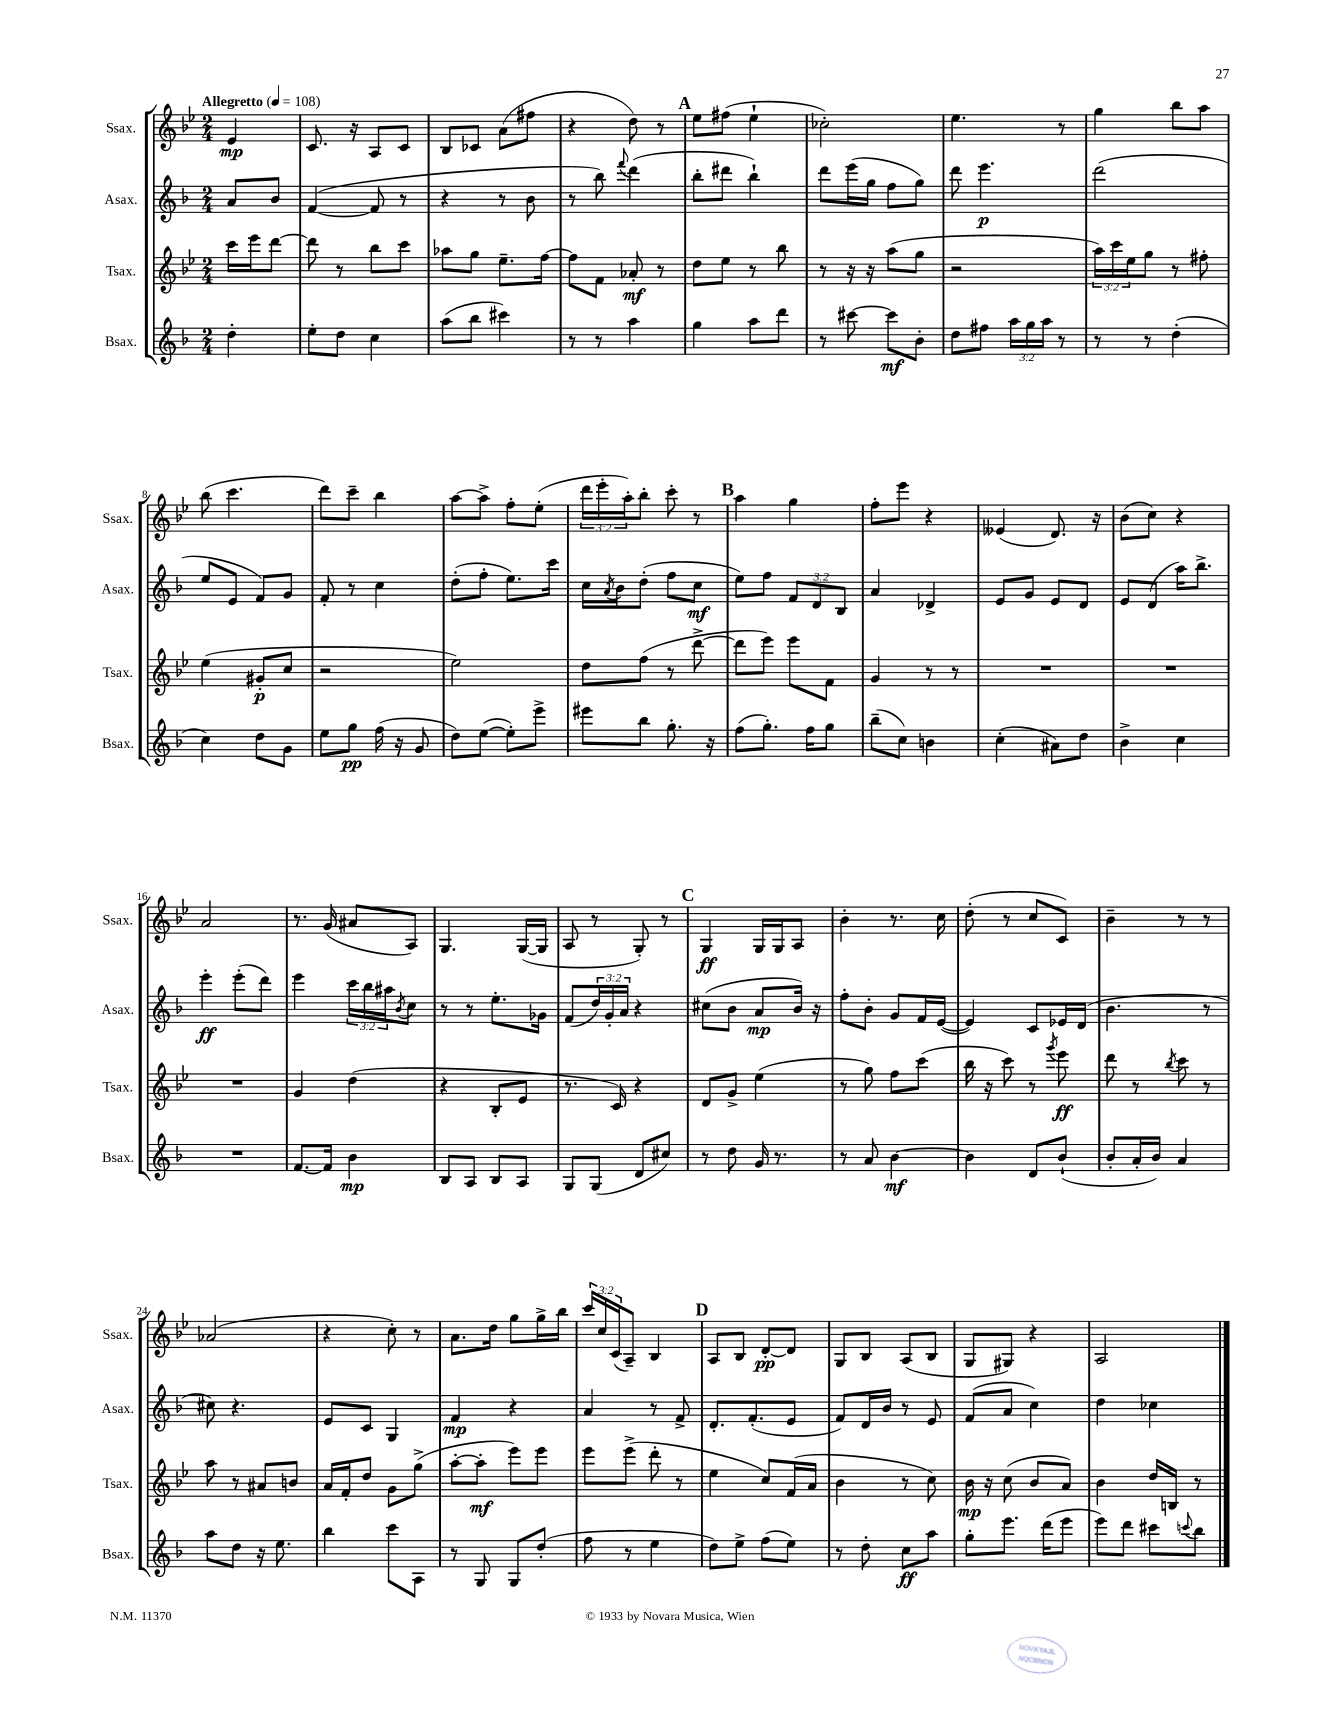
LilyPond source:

<<
\new StaffGroup <<
\new Staff = "s0" \with { instrumentName = "Ssax." shortInstrumentName = "Ssax." } {
    \clef treble \key bes \major \numericTimeSignature \time 2/4 \override Staff.TupletNumber.text = #tuplet-number::calc-fraction-text \partial 4 \tempo "Allegretto" 4 = 108
    ees'4\mp |
    c'8. r16 a8 c'8 |
    bes8 ces'8 a'8( fis''8 |
    r4 d''8) r8 |
    \mark \markup { \bold "A" } ees''8 fis''8( ees''4-! |
    ces''2-.) |
    ees''4. r8 |
    g''4 bes''8 a''8 |
    bes''8( c'''4. |
    d'''8) c'''8-- bes''4 |
    a''8~ a''8-> f''8-. ees''8-.( |
    \tuplet 3/2 { d'''16 ees'''16-. a''16-.) } bes''8-. c'''8-. r8 |
    \mark \markup { \bold "B" } a''4 g''4 |
    f''8-. ees'''8 r4 |
    eeses'4( d'8.) r16 |
    bes'8( c''8) r4 |
    a'2 |
    r8. g'16( ais'8 a8) |
    g4. g16~( g16 |
    a8 r8 g8-.) r8 |
    \mark \markup { \bold "C" } g4\ff g16 g16 a8 |
    bes'4-. r8. c''16 |
    d''8-.( r8 c''8 c'8) |
    bes'4-- r8 r8 |
    aes'2( |
    r4 c''8-.) r8 |
    a'8. d''16 g''8 g''16-> bes''16 |
    \tuplet 3/2 { c'''16 c''16 c'16( } a8--) bes4 |
    \mark \markup { \bold "D" } a8 bes8 d'8~-.\pp d'8 |
    g8 bes8 a8( bes8 |
    g8 gis8) r4 |
    a2 \bar "|." |
}
\new Staff = "s1" \with { instrumentName = "Asax." shortInstrumentName = "Asax." } {
    \clef treble \key f \major \numericTimeSignature \time 2/4 \override Staff.TupletNumber.text = #tuplet-number::calc-fraction-text \partial 4
    a'8 bes'8 |
    f'4~( f'8 r8 |
    r4 r8 bes'8 |
    r8 bes''8) \appoggiatura { f'''8 } d'''4( |
    \mark \markup { \bold "A" } bes''8-. dis'''8 bes''4-!) |
    d'''8 e'''16( g''16 f''8 g''8) |
    d'''8 e'''4.\p |
    d'''2( |
    e''8 e'8 f'8) g'8 |
    f'8-. r8 c''4 |
    d''8-.( f''8-. e''8.) c'''16 |
    c''16 \acciaccatura { a'8 } bes'16 d''8-.( f''8 c''8\mf |
    \mark \markup { \bold "B" } e''8) f''8 \tuplet 3/2 { f'8 d'8 bes8 } |
    a'4 des'4-> |
    e'8 g'8 e'8 d'8 |
    e'8 d'8( a''16) bes''8.-> |
    e'''4-.\ff e'''8-.( d'''8) |
    e'''4 \tuplet 3/2 { c'''16 bes''16 ais''16 } \acciaccatura { bes'8 } c''8 |
    r8 r8 e''8.-. ges'16 |
    f'8( \tuplet 3/2 { d''16) g'16-. a'16 } r4 |
    \mark \markup { \bold "C" } cis''8( bes'8 a'8\mp bes'16) r16 |
    f''8-. bes'8-. g'8 f'16 e'16~( |
    e'4) c'8 ees'16 d'16( |
    bes'4. r8 |
    cis''8) r4. |
    e'8 c'8 g4 |
    f'4\mp r4 |
    a'4 r8 f'8-> |
    \mark \markup { \bold "D" } d'8.-. f'8.-.( e'8 |
    f'8) d'16 bes'16 r8 e'8 |
    f'8( a'8 c''4) |
    d''4 ces''4 \bar "|." |
}
\new Staff = "s2" \with { instrumentName = "Tsax." shortInstrumentName = "Tsax." } {
    \clef treble \key bes \major \numericTimeSignature \time 2/4 \override Staff.TupletNumber.text = #tuplet-number::calc-fraction-text \partial 4
    c'''16 ees'''16 d'''8~ |
    d'''8 r8 bes''8 c'''8 |
    aes''8 g''8 ees''8.-- f''16~ |
    f''8 f'8 aes'8-.\mf r8 |
    \mark \markup { \bold "A" } d''8 ees''8 r8 bes''8 |
    r8 r16 r16 a''8( g''8 |
    r2 |
    \tuplet 3/2 { a''16) c'''16 ees''16 } g''8 r8 fis''8-. |
    ees''4( gis'8-.\p c''8 |
    r2 |
    ees''2) |
    d''8 f''8( r8 d'''8~-> |
    \mark \markup { \bold "B" } d'''8 ees'''8) ees'''8 f'8 |
    g'4 r8 r8 |
    R2 |
    R2 |
    R2 |
    g'4 d''4( |
    r4 bes8-. ees'8 |
    r8. c'16) r4 |
    \mark \markup { \bold "C" } d'8 g'8-> ees''4( |
    r8 g''8) f''8 c'''8( |
    bes''16 r16 c'''8) r8 \acciaccatura { g'''8 } ees'''8\ff |
    d'''8 r8 \acciaccatura { bes''8 } c'''8 r8 |
    a''8 r8 ais'8 b'8 |
    a'16 f'16-. d''8 g'8 g''8->( |
    a''8~-. a''8-.\mf ees'''8) ees'''8 |
    ees'''8 ees'''8->( d'''8-. r8 |
    \mark \markup { \bold "D" } ees''4 c''8) f'16( a'16 |
    bes'4 r8 c''8) |
    bes'16\mp r16 c''8( bes'8 a'8) |
    bes'4 d''16 b16 r8 \bar "|." |
}
\new Staff = "s3" \with { instrumentName = "Bsax." shortInstrumentName = "Bsax." } {
    \clef treble \key f \major \numericTimeSignature \time 2/4 \override Staff.TupletNumber.text = #tuplet-number::calc-fraction-text \partial 4
    d''4-. |
    e''8-. d''8 c''4 |
    a''8( bes''8 cis'''4) |
    r8 r8 a''4 |
    \mark \markup { \bold "A" } g''4 a''8 d'''8 |
    r8 cis'''8~ cis'''8\mf bes'8-. |
    d''8 fis''8 \tuplet 3/2 { a''16 g''16 a''16 } r8 |
    r8 r8 d''4-.( |
    c''4) d''8 g'8 |
    e''8 g''8\pp f''16( r16 g'8 |
    d''8) e''8~( e''8-.) e'''8-> |
    eis'''8 bes''8 g''8.-. r16 |
    \mark \markup { \bold "B" } f''8( g''8.-.) f''16 g''8 |
    bes''8--( c''8) b'4 |
    c''4-.( ais'8) d''8 |
    bes'4-> c''4 |
    R2 |
    f'8.~ f'16 bes'4\mp |
    bes8 a8 bes8 a8 |
    g8 g8( d'8 cis''8) |
    \mark \markup { \bold "C" } r8 d''8 g'16 r8. |
    r8 a'8 bes'4~\mf |
    bes'4 d'8 bes'8-!( |
    bes'8-. a'16-. bes'16) a'4 |
    a''8 d''8 r16 e''8. |
    bes''4 c'''8 a8 |
    r8 g8 g8 d''8-.( |
    f''8 r8 e''4 |
    \mark \markup { \bold "D" } d''8) e''8-> f''8( e''8) |
    r8 d''8-. c''8\ff a''8 |
    g''8-. e'''8. d'''16( e'''8 |
    e'''8) d'''8 cis'''8 \appoggiatura { c'''8 } bes''8 \bar "|." |
}
>>
>>
